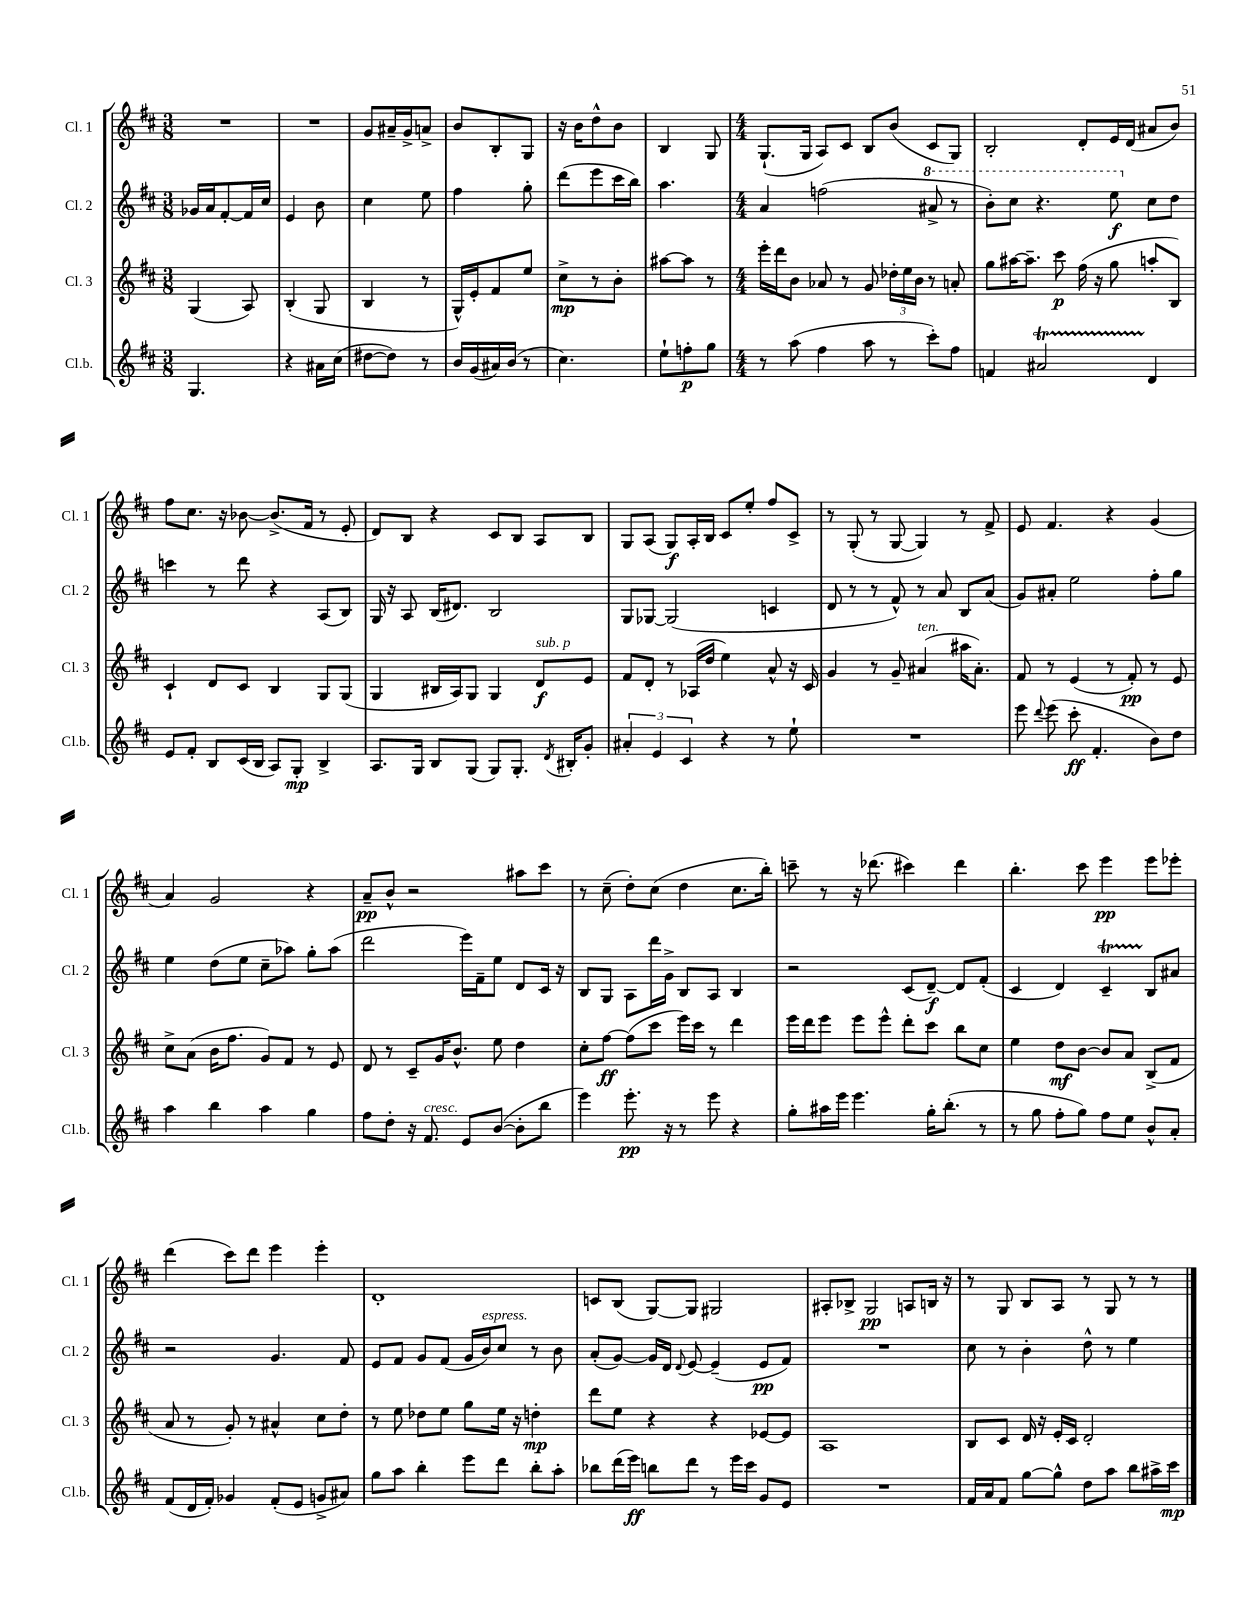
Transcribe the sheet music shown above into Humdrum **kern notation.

**kern	**dynam	**kern	**dynam	**kern	**dynam	**kern	**dynam
*part4	*part4	*part3	*part3	*part2	*part2	*part1	*part1
*staff4	*staff4	*staff3	*staff3	*staff2	*staff2	*staff1	*staff1
*I"Cl.b.	*	*I"Cl. 3	*	*I"Cl. 2	*	*I"Cl. 1	*
*I'Cl.b.	*	*I'Cl. 3	*	*I'Cl. 2	*	*I'Cl. 1	*
*clefG2	*	*clefG2	*	*clefG2	*	*clefG2	*
*k[f#c#]	*	*k[f#c#]	*	*k[f#c#]	*	*k[f#c#]	*
*M3/8	*	*M3/8	*	*M3/8	*	*M3/8	*
=25	=25	=25	=25	=25	=25	=25	=25
4.G/	.	(4G/	.	16g-X/LL	.	4.r	.
.	.	.	.	16a/J	.	.	.
.	.	.	.	[8f#'/	.	.	.
.	.	8A/)	.	16f#/L]	.	.	.
.	.	.	.	16cc#/JJ	.	.	.
=26	=26	=26	=26	=26	=26	=26	=26
4r	.	(4B'/	.	4e/	.	4.r	.
16a#X\LL	.	8G/	.	8b\	.	.	.
(16cc#\JJ	.	.	.	.	.	.	.
=27	=27	=27	=27	=27	=27	=27	=27
[8dd#X\L	.	4B/	.	4cc#\	.	8g/L	.
8dd#\J])	.	.	.	.	.	16a#X~/L	.
.	.	.	.	.	.	16g^/J	.
8r	.	8r	.	8ee\	.	8an^/J	.
=28	=28	=28	=28	=28	=28	=28	=28
16b/LL	.	16G^^/LL)	.	4ff#\	.	8b/L	.
(16g/	.	16e'/J	.	.	.	.	.
16a#X/)	.	8f#/	.	.	.	8B'/	.
(16b/JJ	.	.	.	.	.	.	.
8r	.	8ee/J	.	8gg'\	.	8G/J	.
=29	=29	=29	=29	=29	=29	=29	=29
4.cc#\)	.	8cc#^\L	mp	(8ddd\L	.	16r	.
.	.	.	.	.	.	16b\KL	.
.	.	8r	.	8eee\	.	8dd^^\	.
.	.	8b'\J	.	16ccc#\L	.	8b\J	.
.	.	.	.	16bb\JJ)	.	.	.
=30	=30	=30	=30	=30	=30	=30	=30
8ee`\L	.	[8aa#X\L	.	4.aa\	.	4B/	.
8ffn'\	p	8aa#\J]	.	.	.	.	.
8gg\J	.	8r	.	.	.	8G/	.
=31	=31	=31	=31	=31	=31	=31	=31
*M4/4	*	*M4/4	*	*M4/4	*	*M4/4	*
8r	.	16eee'\LL	.	4a/	.	(8.G`/L	.
.	.	16ddd\J	.	.	.	.	.
(8aa\	.	8b\J	.	.	.	.	.
.	.	.	.	.	.	16G/Jk	.
4ff#\	.	8a-X/	.	(2ffn\	.	8A/L)	.
.	.	8r	.	.	.	8c#/J	.
8aa\	.	8g/	.	.	.	8B/L	.
8r	.	24dd-X'\LL	.	.	.	(8b/J	.
.	.	24ee\	.	.	.	.	.
.	.	24b\JJ	.	.	.	.	.
*	*	*	*	*8va	*	*	*
8ccc#'\L)	.	8r	.	8aa#X^/	.	8c#/L	.
8ff#\J	.	8an'/	.	8r	.	8G/J)	.
=32	=32	=32	=32	=32	=32	=32	=32
4fn/	.	8gg\L	.	8bb'\L)	.	2B'/	.
.	.	[16aa#X\K	.	8ccc#\J	.	.	.
.	.	8.aa#~\J]	.	.	.	.	.
2a#Xt/	.	.	.	4.r	.	.	.
.	.	8ccc#\	p	.	.	.	.
.	.	(16ff#\	.	.	.	8d'/L	.
.	.	16r	.	.	.	.	.
.	.	8gg\	.	8eee\	f	16e/L	.
.	.	.	.	.	.	(16d/JJ	.
*	*	*	*	*X8va	*	*	*
4d/	.	8aan'/L	.	8cc#\L	.	8a#X/L	.
.	.	8B/J)	.	8dd\J	.	8b/J)	.
!!LO:LB:g=z
=33	=33	=33	=33	=33	=33	=33	=33
8e/L	.	4c#`/	.	4cccn\	.	8ff#\L	.
8f#'/J	.	.	.	.	.	8.cc#\J	.
8B/L	.	8d/L	.	8r	.	.	.
.	.	.	.	.	.	16r	.
(16c#/L	.	8c#/J	.	8ddd\	.	[8b-X\	.
16B/JJ	.	.	.	.	.	.	.
8A/L)	.	4B/	.	4r	.	(8.b-^/L]	.
8G'/J	mp	.	.	.	.	.	.
.	.	.	.	.	.	16f#/Jk	.
4B^/	.	8G/L	.	(8A/L	.	8r	.
.	.	(8G/J	.	8B/J)	.	8e'/	.
=34	=34	=34	=34	=34	=34	=34	=34
8.A/L	.	4G/	.	16G/	.	8d/L)	.
.	.	.	.	16r	.	.	.
.	.	.	.	8A/	.	8B/J	.
16G/Jk	.	.	.	.	.	.	.
8B/L	.	16B#X/LL	.	(16B/KL	.	4r	.
.	.	16A/J)	.	8.d#X/J)	.	.	.
(8G/J	.	8G/J	.	.	.	.	.
8G/L)	.	4G/	.	2B/	.	8c#/L	.
8.G'/J	.	.	.	.	.	8B/J	.
!	!	!LO:TX:a:i:t=sub. p	!	!	!	!	!
.	.	8d/L	f	.	.	8A/L	.
8qd/	.	.	.	.	.	.	.
16B#X'/KL	.	.	.	.	.	.	.
8g'/J	.	8e/J	.	.	.	8B/J	.
=35	=35	=35	=35	=35	=35	=35	=35
6a#X'/	.	8f#/L	.	8G/L	.	8G/L	.
.	.	8d'/J	.	[8G-X/J	.	(8A/J	.
6e/	.	.	.	.	.	.	.
.	.	8r	.	(2G-/]	.	8G/L)	f
6c#/	.	.	.	.	.	.	.
.	.	(16A-X/LL	.	.	.	16A'/L	.
.	.	16dd/JJ	.	.	.	16B/JJ	.
4r	.	4ee\)	.	.	.	8c#/L	.
.	.	.	.	.	.	8ee'/J	.
8r	.	8a^^/	.	4cn/	.	8ff#/L	.
8ee`\	.	16r	.	.	.	8c#^/J	.
.	.	16c#/	.	.	.	.	.
=36	=36	=36	=36	=36	=36	=36	=36
1r	.	4g/	.	8d/	.	8r	.
.	.	.	.	8r	.	(8G'/	.
.	.	8r	.	8r	.	8r	.
.	.	8g~/	.	8f#^^/)	.	[8G/	.
!	!	!LO:TX:a:i:t=ten.	!	!	!	!	!
.	.	(4a#X/	.	8r	.	4G/])	.
.	.	.	.	8a/	.	.	.
.	.	16aa#X\KL	.	8B/L	.	8r	.
.	.	8.a#'\J)	.	.	.	.	.
.	.	.	.	(8a/J	.	8f#^/	.
=37	=37	=37	=37	=37	=37	=37	=37
8eee\	.	8f#/	.	8g/L)	.	8e/	.
8qqddd/	.	.	.	.	.	.	.
(8eee\	.	8r	.	8a#X'/J	.	4.f#/	.
8ccc#'\	ff	(4e/	.	2ee\	.	.	.
4.f#'/	.	.	.	.	.	.	.
.	.	8r	.	.	.	4r	.
.	.	8f#'/)	pp	.	.	.	.
8b\L)	.	8r	.	8ff#'\L	.	(4g/	.
8dd\J	.	8e/	.	8gg\J	.	.	.
!!LO:LB:g=z
=38	=38	=38	=38	=38	=38	=38	=38
4aa\	.	8cc#^\L	.	4ee\	.	4a/)	.
.	.	(8a\J	.	.	.	.	.
4bb\	.	16b\KL	.	(8dd\L	.	2g/	.
.	.	8.ff#\J	.	.	.	.	.
.	.	.	.	8ee\J	.	.	.
4aa\	.	8g/L)	.	8cc#~\L	.	.	.
.	.	8f#/J	.	8aa-X\J)	.	.	.
4gg\	.	8r	.	8gg'\L	.	4r	.
.	.	8e/	.	(8aa-\J	.	.	.
=39	=39	=39	=39	=39	=39	=39	=39
8ff#\L	.	8d/	.	2ddd\	.	8a~/L	pp
8dd'\J	.	8r	.	.	.	8b^^/J	.
16r	.	8c#~/L	.	.	.	2r	.
!LO:TX:a:i:t=cresc.	!	!	!	!	!	!	!
8.f#/	.	.	.	.	.	.	.
.	.	16g/K	.	.	.	.	.
.	.	8.b^^/J	.	.	.	.	.
8e/L	.	.	.	16eee\LL)	.	.	.
.	.	.	.	16f#~\J	.	.	.
([8b/J	.	8ee\	.	8ee\J	.	.	.
8b'\L]	.	4dd\	.	8d/L	.	8aa#X\L	.
8bb\J	.	.	.	16c#/Jk	.	8ccc#\J	.
.	.	.	.	16r	.	.	.
=40	=40	=40	=40	=40	=40	=40	=40
4eee\)	.	8cc#'\L	.	8B/L	.	8r	.
.	.	[8ff#\J	ff	8G/J	.	(8cc#~\	.
8.eee'\	pp	(8ff#\L]	.	8A\L	.	8dd'\L)	.
.	.	8ccc#\J	.	16ddd\L	.	(8cc#\J	.
16r	.	.	.	16g^\JJ	.	.	.
8r	.	16eee\LL)	.	8B/L	.	4dd\	.
.	.	16ccc#\JJ	.	.	.	.	.
8eee\	.	8r	.	8A/J	.	.	.
4r	.	4ddd\	.	4B/	.	8.cc#\L	.
.	.	.	.	.	.	16bb'\Jk)	.
=41	=41	=41	=41	=41	=41	=41	=41
8gg'\L	.	16eee\LL	.	2r	.	8cccn~\	.
.	.	16ddd\J	.	.	.	.	.
16aa#X\L	.	8eee\J	.	.	.	8r	.
16eee\JJ	.	.	.	.	.	.	.
4.eee\	.	8eee\L	.	.	.	16r	.
.	.	.	.	.	.	(8.ddd-X\	.
.	.	8eee^^\J	.	.	.	.	.
.	.	8ddd'\L	.	(8c#/L	.	4ccc#X\)	.
16gg'\KL	.	8ccc#\J	.	[8d~/J)	f	.	.
(8.bb'\J	.	.	.	.	.	.	.
.	.	8bb\L	.	8d/L]	.	4ddd-\	.
8r	.	8cc#\J	.	(8f#'/J	.	.	.
=42	=42	=42	=42	=42	=42	=42	=42
8r	.	4ee\	.	4c#/	.	4.bb'\	.
8gg\	.	.	.	.	.	.	.
8ff#'\L	.	8dd\L	mf	4d/)	.	.	.
8gg\J)	.	[8b\J	.	.	.	8ccc#\	.
8ff#\L	.	8b/L]	.	4c#t~/	.	4eee\	pp
8ee\J	.	8a/J	.	.	.	.	.
8b^^/L	.	(8B^/L	.	8B/L	.	8eee\L	.
8a'/J	.	8f#/J	.	8a#X/J	.	8eee-X'\J	.
!!LO:LB:g=z
=43	=43	=43	=43	=43	=43	=43	=43
(8f#/L	.	8a/	.	2r	.	(4ddd\	.
16d/L	.	8r	.	.	.	.	.
16f#'/JJ)	.	.	.	.	.	.	.
4g-X/	.	8g'/)	.	.	.	8ccc#\L)	.
.	.	8r	.	.	.	8ddd\J	.
(8f#'/L	.	4a#X^^/	.	4.g/	.	4eee\	.
8e/J	.	.	.	.	.	.	.
8gn^/L	.	8cc#\L	.	.	.	4eee'\	.
8a#X/J)	.	8dd'\J	.	8f#/	.	.	.
=44	=44	=44	=44	=44	=44	=44	=44
8gg\L	.	8r	.	8e/L	.	1d'	.
8aa\J	.	8ee\	.	8f#/J	.	.	.
4bb'\	.	8dd-X\L	.	8g/L	.	.	.
.	.	8ee\J	.	(8f#/J	.	.	.
8eee\L	.	8gg\L	.	16g/LL	.	.	.
!	!	!	!	!LO:TX:a:i:t=espress.	!	!	!
.	.	.	.	16b/J)	.	.	.
8ddd\J	.	16ee\Jk	.	8cc#/J	.	.	.
.	.	16r	.	.	.	.	.
8bb'\L	.	4ddn'\	mp	8r	.	.	.
8aa'\J	.	.	.	8b\	.	.	.
=45	=45	=45	=45	=45	=45	=45	=45
8bb-X\L	.	8ddd\L	.	(8a'/L	.	8cn/L	.
(16ddd\L	.	8ee\J	.	[8g/J)	.	(8B/J	.
16eee\JJ)	ff	.	.	.	.	.	.
8bbn\L	.	4r	.	16g/LL]	.	[8G/L)	.
.	.	.	.	16d/JJ	.	.	.
.	.	.	.	8qqd/	.	.	.
8ddd\J	.	.	.	[8e/	.	8G/J]	.
8r	.	4r	.	(4e~/]	.	2G#X/	.
16eee\LL	.	.	.	.	.	.	.
16ccc#\JJ	.	.	.	.	.	.	.
8g/L	.	[8e-X/L	.	8e/L	pp	.	.
8e/J	.	8e-/J]	.	8f#/J)	.	.	.
=46	=46	=46	=46	=46	=46	=46	=46
1r	.	1A	.	1r	.	8A#X'/L	.
.	.	.	.	.	.	8B-X^/J	.
.	.	.	.	.	.	2G/	pp
.	.	.	.	.	.	8An/L	.
.	.	.	.	.	.	16Bn/Jk	.
.	.	.	.	.	.	16r	.
=47	=47	=47	=47	=47	=47	=47	=47
16f#/LL	.	8B/L	.	8cc#\	.	8r	.
16a/J	.	.	.	.	.	.	.
8f#/J	.	8c#/J	.	8r	.	8G/	.
[8gg\L	.	16d/	.	4b'\	.	8B/L	.
.	.	16r	.	.	.	.	.
8gg^^\J]	.	16e'/LL	.	.	.	8A/J	.
.	.	16c#/JJ	.	.	.	.	.
8dd\L	.	2d'/	.	8dd^^\	.	8r	.
8aa\J	.	.	.	8r	.	8G/	.
8bb\L	.	.	.	4ee\	.	8r	.
16aa#X^\L	.	.	.	.	.	8r	.
16ccc#\JJ	mp	.	.	.	.	.	.
==	==	==	==	==	==	==	==
*-	*-	*-	*-	*-	*-	*-	*-
